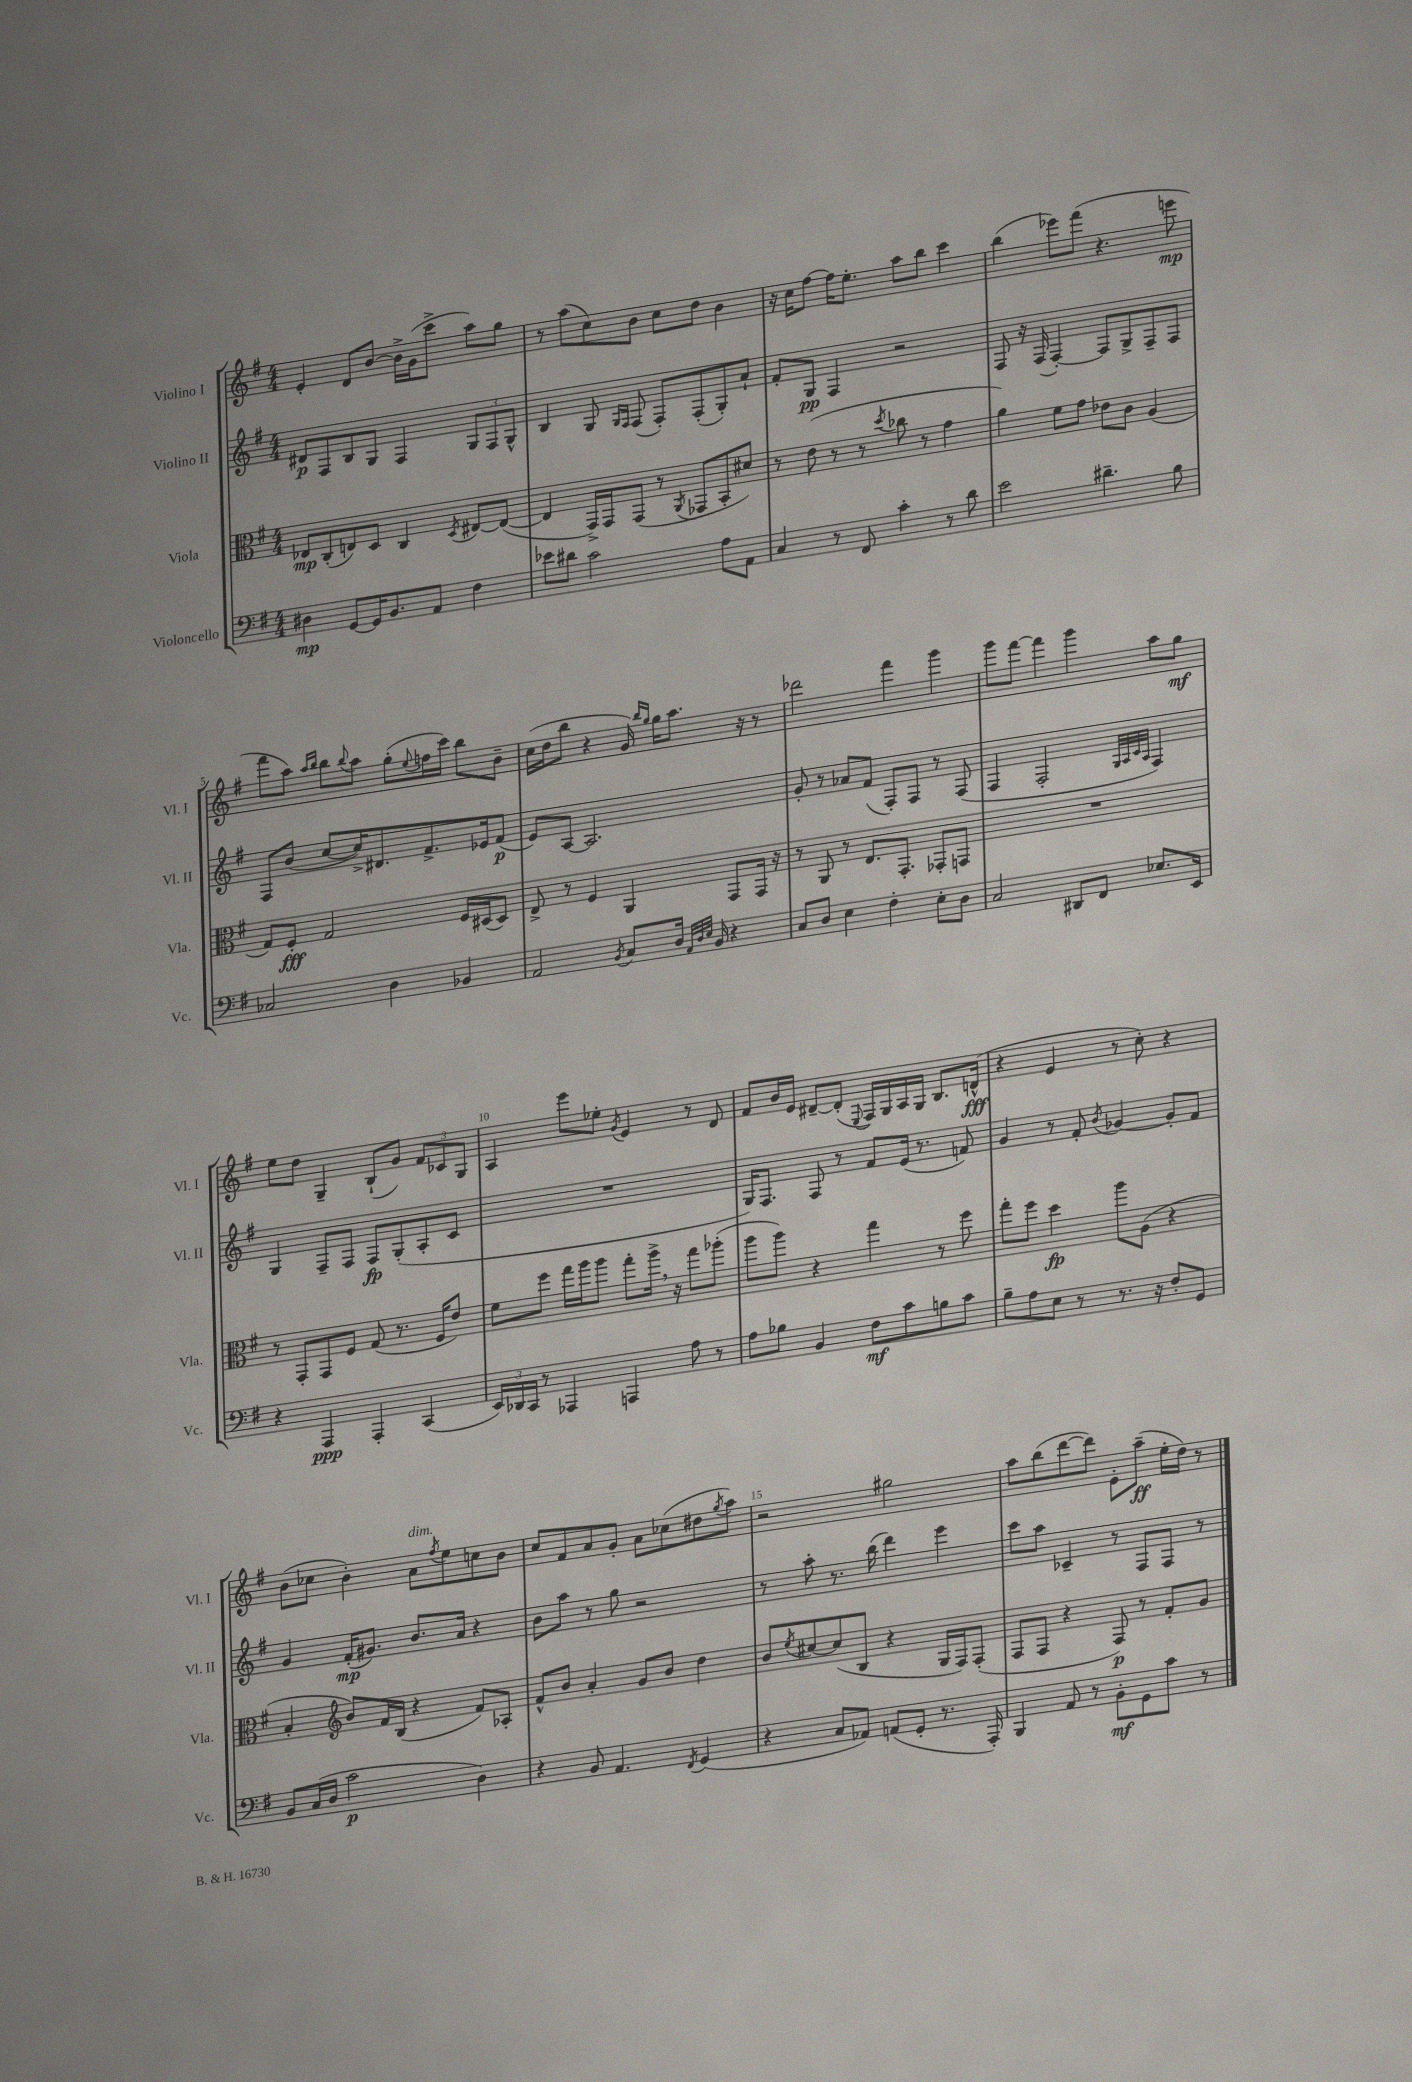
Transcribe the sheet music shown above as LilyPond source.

<<
\new StaffGroup <<
\new Staff = "s0" \with { instrumentName = "Violino I" shortInstrumentName = "Vl. I" } {
    \clef treble \key g \major \numericTimeSignature \time 4/4
    e'4-. d'8 b'8~ b'16-> g'16( c'''8-> a''8) g''8 |
    r8 a''8( c''8) b'8 c''8 d''8 b'4 |
    r16 c''16 fis''8~ fis''16 e''8.-. a''8 b''8 c'''4 |
    b''4( ees'''8) fis'''8( r4. e'''8\mp |
    fis'''8 a''8) \grace { a''16 b''16 } b''8 \appoggiatura { b''8 } a''8 g''8-.( \appoggiatura { e''8 } f''16 c'''16) b''8 b'8-- |
    c''16( d''16 b''8 r4 g'16) \grace { b''16 g''16 } g''16 a''8. r16 r8 |
    des'''2 fis'''4 g'''4 |
    g'''8 fis'''8~ fis'''4 g'''4 a''8 g''8\mf |
    e''8 d''8 g4-- b8-!( g'8) \tuplet 3/2 { fis'8 ces'8 g8 } |
    a4 e'''8 ees''8-. \acciaccatura { g'8 } e'4 r8 d'8 |
    fis'8 b'16 e'16 dis'8~-- dis'8-.( \appoggiatura { e8 } fis16) g16 a16 g16 b8. d'16-^\fff( |
    r4 e'4 r8 c''8-.) r4 |
    b'8( ces''8 b'4-.) a'8^\markup { \italic "dim." } \acciaccatura { fis''8 } e''8 c''8 b'8 |
    c''8 fis'8 a'8 g'8-. a'8 ces''8( dis''8 \acciaccatura { g''8 } a''8) |
    r2 gis''2 |
    a''8 b''8( d'''8~ d'''8) e'8-. a''8--\ff( e''16-. d''16) r8 \bar "|." |
}
\new Staff = "s1" \with { instrumentName = "Violino II" shortInstrumentName = "Vl. II" } {
    \clef treble \key g \major \numericTimeSignature \time 4/4
    dis'8\p fis8 b8 g8 fis4 \tuplet 3/2 { g8 fis8 g8-^ } |
    b4 g8 \grace { g16 fis16 } fis8( fis8-.) fis8-.( g8-.) a'8-! |
    fis'8-. g8\pp fis4 r2 |
    fis8 r16 fis16( fis4~-.) fis8 g8-> fis8-- fis8 |
    fis8 b'8( c''8~ c''16->) dis'8. fis'8.-> ees'16 fis'8\p( |
    e'8) a8~ a2. |
    g'8-. r8 aes'8 fis'8( fis8-.) fis8 r8 fis8( |
    fis4 fis2-. \grace { g32 a32 c'32 a32 } fis4) |
    g4 fis8-- fis8 fis8\fp g8-.( a8-. c'8 |
    R1 |
    g16) fis8. fis8 r8 fis'8 e'16( r8. f'8) |
    g'4 r8 fis'8-. \acciaccatura { b'8 } ges'4~ ges'8-. fis'8 |
    g'4 fis'16-.\mp( gis'8.) b'8. a'16 r4 |
    b'8 a''8 r8 g''8 r2 |
    r8 a''8-. r8. b''16( d'''4) e'''4 |
    c'''8 a''8 ces'4-- r8 fis8 fis8 r8 \bar "|." |
}
\new Staff = "s2" \with { instrumentName = "Viola" shortInstrumentName = "Vla." } {
    \clef alto \key g \major \numericTimeSignature \time 4/4
    ees8\mp c8-.( e8) d8 c4 \acciaccatura { d8 } eis8~ eis8~( |
    eis4 g,16->) g,16 g,8( r8 \acciaccatura { a,8 } ges,8 b,8-. dis'8) |
    r8 e'8( r8 r8 \acciaccatura { d''8 } ces''8 r8 g'4 |
    a'4) fis'8 g'8 ees'8 c'8 a4( |
    g8) fis8-.\fff g2 fis16 dis16( dis8) |
    e8-> r8 fis4 a,4 g,8 g,16 r16 |
    r8 a,8 r8 e8. g,8.-. ges,8-. g,8 |
    R1 |
    r8 g,8-. g,8 fis8 g8( r8. fis16 e'8) |
    fis'8 fis''8 g''16 a''16 a''8 g''8-. a''16-> \breathe r16 g''8 aes''8-.( |
    a''8 a''8) r4 g''4 r8 fis''8 |
    g''8-. fis''8 d''4\fp a''8 a8( r4 |
    b4-. \clef treble b'8) fis'16 b16( r4 fis'8) aes8-. |
    fis'8-^ b'8 a'4-. g'8 b'8 d''4 |
    b'8 \acciaccatura { e''8 } cis''8~ cis''8( b8 r4 g16 fis16) fis8-.( |
    fis8 fis8 r4 fis8\p) r8 fis'8-. g'8 \bar "|." |
}
\new Staff = "s3" \with { instrumentName = "Violoncello" shortInstrumentName = "Vc." } {
    \clef bass \key g \major \numericTimeSignature \time 4/4
    dis4\mp g,8~ g,16 b,8. a,8 fis4 |
    ees'8 dis'8 c'2 a8 a,8 |
    c4 r8 fis,8 c'4-. r8 d'8 |
    e'2 dis'4.-- b8 |
    ces2 d4 bes,4 |
    a,2 \acciaccatura { b,8 } c8 d16 \grace { a,32 d32 e32 } b,16 r4 |
    c8 d8 e4 fis4-. e8-. d8 |
    c2 dis,8 fis,8 ees8. e,16 |
    r4 a,,4\ppp a,,4-. c,4( |
    \tuplet 3/2 { e,16) des,16 c,16 } r8 aes,,4 a,,4 a8 r8 |
    a8 bes8 b,4 fis8\mf c'8 b8 c'8 |
    b8-- a8 e8 r8 r8. r16 fis8-. g,8 |
    b,8 c16( d16 c'2\p d4) |
    r4 b,8 a,4. \acciaccatura { fis,8 } g,4( |
    r4 c8 aes,8) a,8( g,8-. r8. a,,16-.) |
    b,,4 a,8 r8 b,8-.\mf g,8 c'8 r8 \bar "|." |
}
>>
>>
\layout { \context { \Score \override BarNumber.break-visibility = ##(#f #t #t) barNumberVisibility = #(every-nth-bar-number-visible 5) } }
